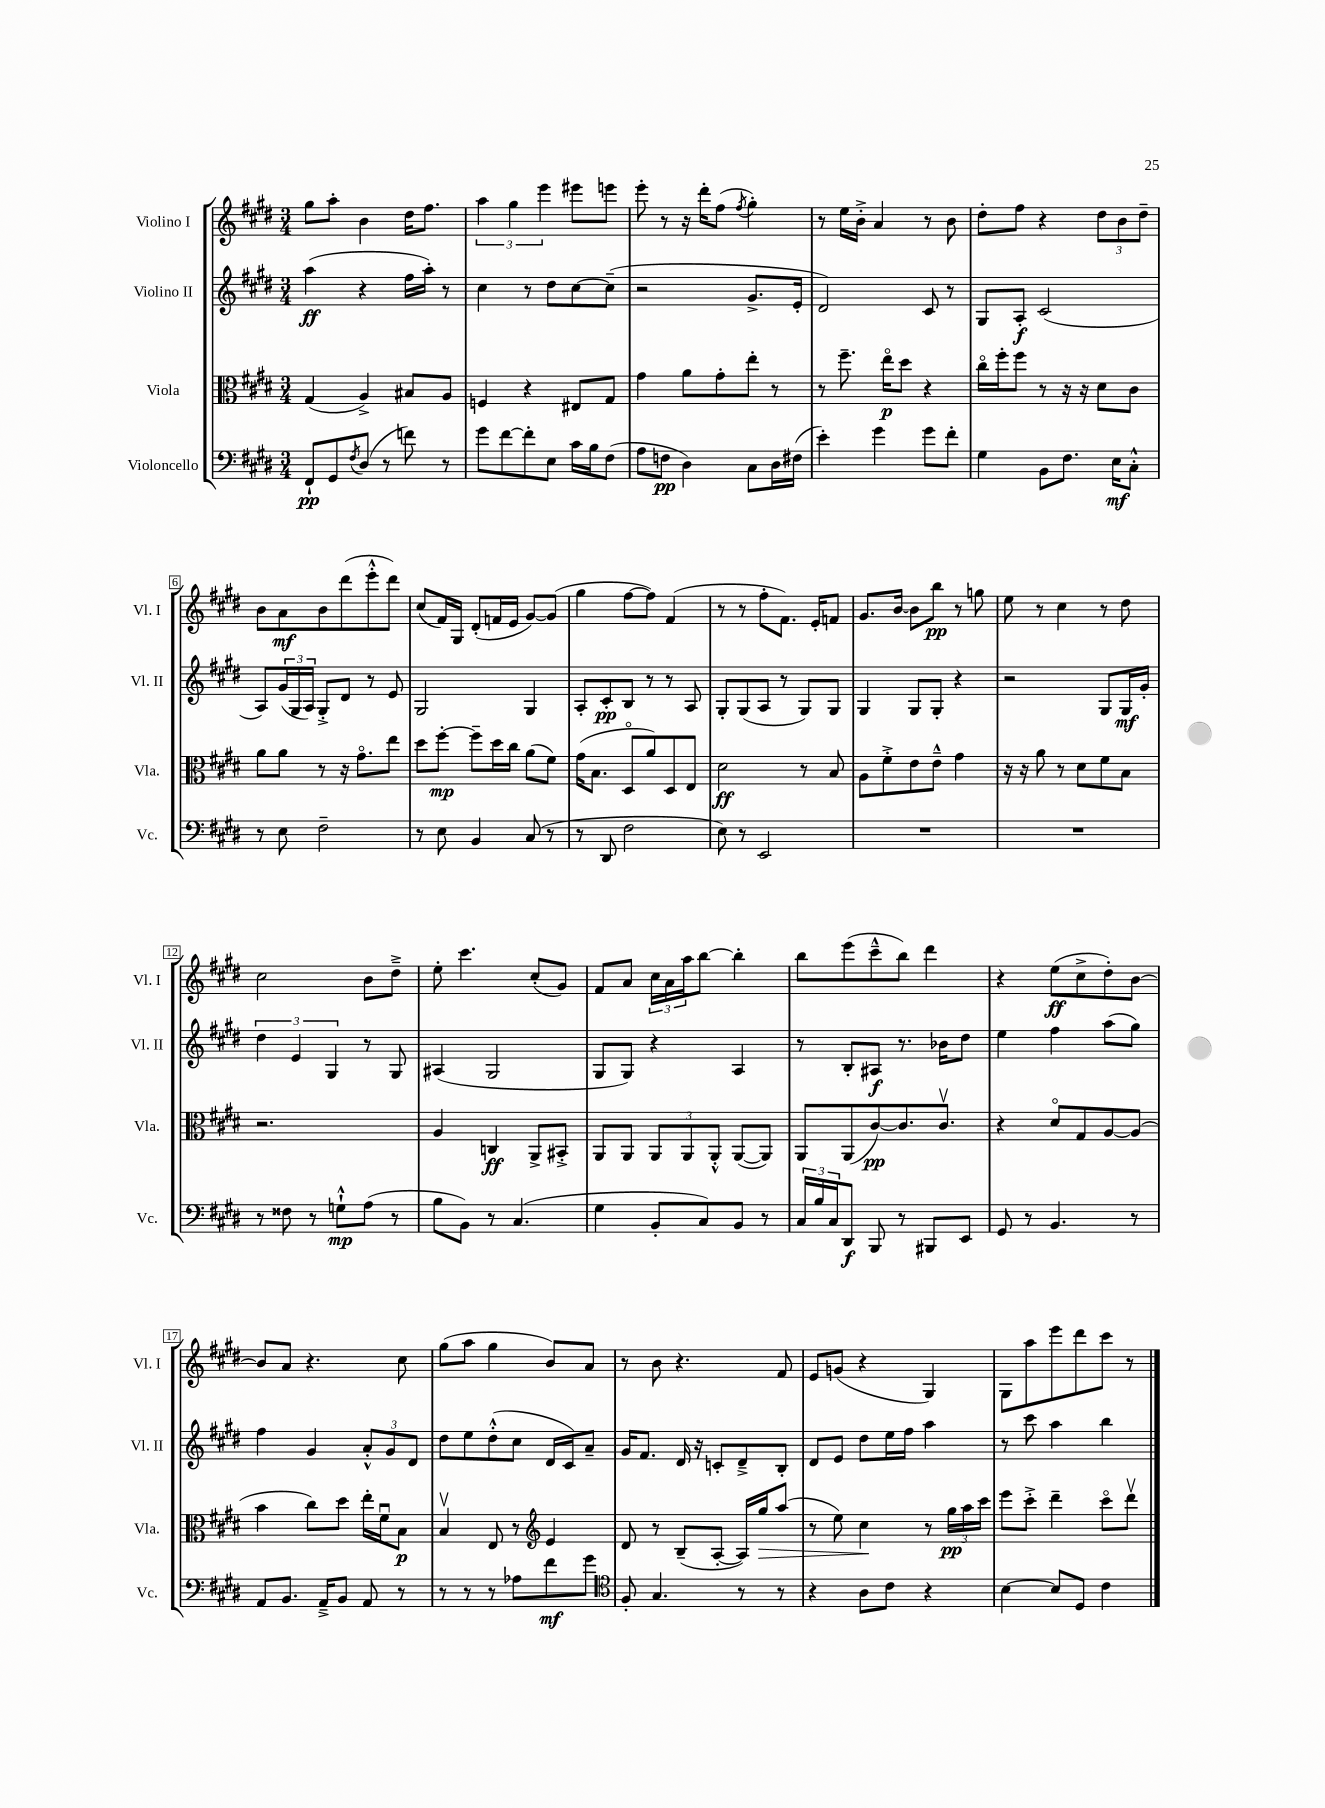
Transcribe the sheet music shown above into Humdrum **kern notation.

**kern	**dynam	**kern	**dynam	**kern	**dynam	**kern	**dynam
*part4	*part4	*part3	*part3	*part2	*part2	*part1	*part1
*staff4	*staff4	*staff3	*staff3	*staff2	*staff2	*staff1	*staff1
*I"Violoncello	*	*I"Viola	*	*I"Violino II	*	*I"Violino I	*
*I'Vc.	*	*I'Vla.	*	*I'Vl. II	*	*I'Vl. I	*
*clefF4	*	*clefC3	*	*clefG2	*	*clefG2	*
*k[f#c#g#d#]	*	*k[f#c#g#d#]	*	*k[f#c#g#d#]	*	*k[f#c#g#d#]	*
*M3/4	*	*M3/4	*	*M3/4	*	*M3/4	*
=1	=1	=1	=1	=1	=1	=1	=1
8FF#`/L	pp	(4G#/	.	(4aa\	ff	8gg#\L	.
8GG#/	.	.	.	.	.	8aa'\J	.
8qF#/	.	.	.	.	.	.	.
(8D#/J	.	4A^/)	.	4r	.	4b\	.
8r	.	.	.	.	.	.	.
8fn\)	.	8B#X/L	.	16ff#\LL	.	16dd#\KL	.
.	.	.	.	16aa'\JJ)	.	8.ff#\J	.
8r	.	8A/J	.	8r	.	.	.
=2	=2	=2	=2	=2	=2	=2	=2
8g#\L	.	4Fn/	.	4cc#\	.	6aa\	.
[8f#\	.	.	.	.	.	.	.
.	.	.	.	.	.	6gg#\	.
8f#'\]	.	4r	.	8r	.	.	.
.	.	.	.	.	.	6eee\	.
8E\J	.	.	.	8dd#\L	.	.	.
16c#\LL	.	8E#X/L	.	[8cc#\	.	8eee#X\L	.
16B\J	.	.	.	.	.	.	.
(8F#\J	.	8G#/J	.	(8cc#~\J]	.	8eeen\J	.
=3	=3	=3	=3	=3	=3	=3	=3
8A\L	.	4g#\	.	2r	.	8eee'\	.
8Fn\J	pp	.	.	.	.	8r	.
4D#\)	.	8a\L	.	.	.	16r	.
.	.	.	.	.	.	16ddd#'\KL	.
.	.	8g#'\	.	.	.	(8ff#\J	.
.	.	.	.	.	.	8qff#/	.
8C#\L	.	8ee'\J	.	8.g#^/L	.	4gg#'\)	.
16D#\L	.	8r	.	.	.	.	.
(16F#X\JJ	.	.	.	16e'/Jk	.	.	.
=4	=4	=4	=4	=4	=4	=4	=4
4e'\)	.	8r	.	2d#/)	.	8r	.
.	.	8.ff#~\	.	.	.	16ee\LL	.
.	.	.	.	.	.	16b'^\JJ	.
4g#\	.	.	.	.	.	4a/	.
.	.	16ee\KL	p	.	.	.	.
.	.	8dd#\J	.	.	.	.	.
8g#\L	.	4r	.	8c#/	.	8r	.
8f#'\J	.	.	.	8r	.	8b\	.
=5	=5	=5	=5	=5	=5	=5	=5
4G#\	.	16cc#\LL	.	8G#/L	.	8dd#'\L	.
.	.	16ff#'\J	.	.	.	.	.
.	.	8ff#\J	.	8A'/J	f	8ff#\J	.
8BB\L	.	8r	.	(2c#/	.	4r	.
8.F#\J	.	16r	.	.	.	.	.
.	.	16r	.	.	.	.	.
.	.	8d#\L	.	.	.	12dd#\L	.
16E\KL	mf	.	.	.	.	.	.
.	.	.	.	.	.	12b\	.
8C#'^^\J	.	8c#\J	.	.	.	.	.
.	.	.	.	.	.	12dd#~\J	.
!!LO:LB:g=z
=6	=6	=6	=6	=6	=6	=6	=6
8r	.	8a\L	.	8A/L)	.	8b\L	.
8E\	.	8a\J	.	(24g#/L	.	8a\	mf
.	.	.	.	24G#/	.	.	.
.	.	.	.	24A/JJ)	.	.	.
2F#~\	.	8r	.	8G#'^/L	.	8b\	.
.	.	16r	.	8d#/J	.	(8ddd#\	.
.	.	8.g#\L	.	.	.	.	.
.	.	.	.	8r	.	8eee'^^\	.
.	.	8ee\J	.	8e/	.	8ddd#\J)	.
=7	=7	=7	=7	=7	=7	=7	=7
8r	.	8dd#\L	.	2G#/	.	(8cc#/L	.
8E\	.	[8ff#'\J	mp	.	.	16f#/L)	.
.	.	.	.	.	.	16G#/JJ	.
4BB/	.	8ff#~\L]	.	.	.	(8d#'/L	.
.	.	16dd#\L	.	.	.	16fn/L	.
.	.	16cc#\JJ	.	.	.	16e/JJ	.
(8C#/	.	(8a\L	.	4G#/	.	[8g#/L)	.
8r	.	8f#\J)	.	.	.	(8g#/J]	.
=8	=8	=8	=8	=8	=8	=8	=8
8r	.	(16g#\KL	.	8A'/L	.	4gg#\	.
.	.	8.B\J	.	.	.	.	.
8DD#/	.	.	.	8c#'/	pp	.	.
2F#\	.	8D#/L	.	8B/J	.	[8ff#\L	.
.	.	8a/)	.	8r	.	8ff#\J])	.
.	.	8D#/	.	8r	.	(4f#/	.
.	.	8E/J	.	8A/	.	.	.
=9	=9	=9	=9	=9	=9	=9	=9
8E\)	.	2d#\	ff	8G#'/L	.	8r	.
8r	.	.	.	(8G#/	.	8r	.
2EE/	.	.	.	8A/J	.	8ff#'\L	.
.	.	.	.	8r	.	8.f#\J)	.
.	.	8r	.	8G#/L)	.	.	.
.	.	.	.	.	.	16e'/KL	.
.	.	8B/	.	8G#/J	.	8fn/J	.
=10	=10	=10	=10	=10	=10	=10	=10
2.r	.	8A\L	.	4G#/	.	8.g#/L	.
.	.	8f#'^\	.	.	.	.	.
.	.	.	.	.	.	[16b/Jk	.
.	.	8e\	.	8G#/L	.	8b\L]	.
.	.	8e~^^\J	.	8G#'/J	.	8bb\J	pp
.	.	4g#\	.	4r	.	8r	.
.	.	.	.	.	.	8ggn\	.
=11	=11	=11	=11	=11	=11	=11	=11
2.r	.	16r	.	2r	.	8ee\	.
.	.	16r	.	.	.	.	.
.	.	8a\	.	.	.	8r	.
.	.	8r	.	.	.	4cc#\	.
.	.	8d#\L	.	.	.	.	.
.	.	8f#\	.	8G#/L	.	8r	.
.	.	8B\J	.	16G#/L	mf	8dd#\	.
.	.	.	.	16g#'/JJ	.	.	.
!!LO:LB:g=z
=12	=12	=12	=12	=12	=12	=12	=12
8r	.	2.r	.	6dd#\	.	2cc#\	.
8F##X\	.	.	.	.	.	.	.
.	.	.	.	6e/	.	.	.
8r	.	.	.	.	.	.	.
.	.	.	.	6G#/	.	.	.
8Gn`^^\L	mp	.	.	.	.	.	.
(8A\J	.	.	.	8r	.	8b\L	.
8r	.	.	.	8G#/	.	8dd#~^\J	.
=13	=13	=13	=13	=13	=13	=13	=13
8B\L	.	4A/	.	(4A#X/	.	8ee'\	.
8BB\J)	.	.	.	.	.	4.ccc#\	.
8r	.	4Cn/	ff	2G#/	.	.	.
(4.C#/	.	.	.	.	.	.	.
.	.	8AA^/L	.	.	.	(8cc#'/L	.
.	.	8BB#X'^/J	.	.	.	8g#/J)	.
=14	=14	=14	=14	=14	=14	=14	=14
4G#\	.	8AA/L	.	8G#/L	.	8f#/L	.
.	.	8AA/J	.	8G#/J)	.	8a/J	.
8BB'/L	.	12AA/L	.	4r	.	24cc#\LL	.
.	.	.	.	.	.	24a\	.
.	.	12AA/	.	.	.	24aa\J	.
8C#/)	.	.	.	.	.	[8bb\J	.
.	.	12AA'^^/J	.	.	.	.	.
8BB/J	.	([8AA/L	.	4A/	.	4bb'\]	.
8r	.	8AA/J])	.	.	.	.	.
=15	=15	=15	=15	=15	=15	=15	=15
24C#/LL	.	8AA/L	.	8r	.	8bb\L	.
24B/	.	.	.	.	.	.	.
24C#/J	.	.	.	.	.	.	.
8DD#/J	f	(8AA/	.	8B'/L	.	(8eee\	.
8BBB/	.	[8c#/)	pp	8A#X/J	f	8ccc#~^^\	.
8r	.	8.c#/]	.	8.r	.	8bb\J)	.
8BBB#X/L	.	.	.	.	.	4ddd#\	.
.	.	8.c#v/J	.	16b-X\KL	.	.	.
8EE/J	.	.	.	8dd#\J	.	.	.
=16	=16	=16	=16	=16	=16	=16	=16
8GG#/	.	4r	.	4ee\	.	4r	.
8r	.	.	.	.	.	.	.
4.BB/	.	8d#/L	.	4ff#\	.	(8ee\L	ff
.	.	8G#/	.	.	.	8cc#^\	.
.	.	[8A/	.	(8aa\L	.	8dd#'\)	.
8r	.	(8A/J]	.	8gg#\J)	.	[8b\J	.
!!LO:LB:g=z
=17	=17	=17	=17	=17	=17	=17	=17
8AA/L	.	4b\	.	4ff#\	.	8b/L]	.
8.BB/J	.	.	.	.	.	8a/J	.
.	.	8cc#\L)	.	4g#/	.	4.r	.
16AA~^/KL	.	.	.	.	.	.	.
8BB/J	.	8dd#\J	.	.	.	.	.
8AA/	.	16ee'\LL	.	12a'^^/L	.	.	.
.	.	16f#u\J	.	.	.	.	.
.	.	.	.	12g#/	.	.	.
8r	.	8B\J	p	.	.	8cc#\	.
.	.	.	.	12d#/J	.	.	.
=18	=18	=18	=18	=18	=18	=18	=18
8r	.	4Bv/	.	8dd#\L	.	(8gg#\L	.
8r	.	.	.	8ee\	.	8aa\J	.
8r	.	8E/	.	(8dd#'^^\	.	4gg#\	.
8A-X\L	.	8r	.	8cc#\J	.	.	.
*	*	*clefG2	*	*	*	*	*
8f#\	mf	4e/	.	16d#/LL	.	8b/L)	.
.	.	.	.	16c#/J)	.	.	.
8g#\J	.	.	.	8a~/J	.	8a/J	.
=19	=19	=19	=19	=19	=19	=19	=19
*clefC4	*	*	*	*	*	*	*
8F#'/	.	8d#/	.	16g#/KL	.	8r	.
.	.	.	.	8.f#/J	.	.	.
4.G#/	.	8r	.	.	.	8b\	.
.	.	(8B~/L	.	16d#/	.	4.r	.
.	.	.	.	16r	.	.	.
.	.	[8A'/J	.	8cn'/L	.	.	.
8r	.	16A/LL])	.	8d#~^/	.	.	.
!	!	!	!LO:HP:b	!	!	!	!
.	.	16gg#/J	>	.	.	.	.
8r	.	(8aa/J	.	8B'/J	.	8f#/	.
=20	=20	=20	=20	=20	=20	=20	=20
4r	.	8r	.	8d#/L	.	8e/L	.
.	.	8ee\)	.	8e/J	.	(8gn/J	.
8A\L	.	4cc#\	.	8dd#\L	.	4r	.
8c#\J	.	.	.	16ee\L	.	.	.
.	.	.	.	16ff#\JJ	.	.	.
4r	.	8r	]	4aa\	.	4G#/)	.
.	.	24gg#\LL	pp	.	.	.	.
.	.	24aa\	.	.	.	.	.
.	.	24ccc#\JJ	.	.	.	.	.
=21	=21	=21	=21	=21	=21	=21	=21
[4B\	.	8eee\L	.	8r	.	8G#\L	.
.	.	8ccc#'^\J	.	8ccc#\	.	8aa\	.
8B/L]	.	4ddd#~\	.	4aa\	.	8eee\	.
8D#/J	.	.	.	.	.	8ddd#\	.
4c#\	.	8ccc#\L	.	4bb\	.	8ccc#\J	.
.	.	8ddd#v\J	.	.	.	8r	.
==	==	==	==	==	==	==	==
*-	*-	*-	*-	*-	*-	*-	*-
